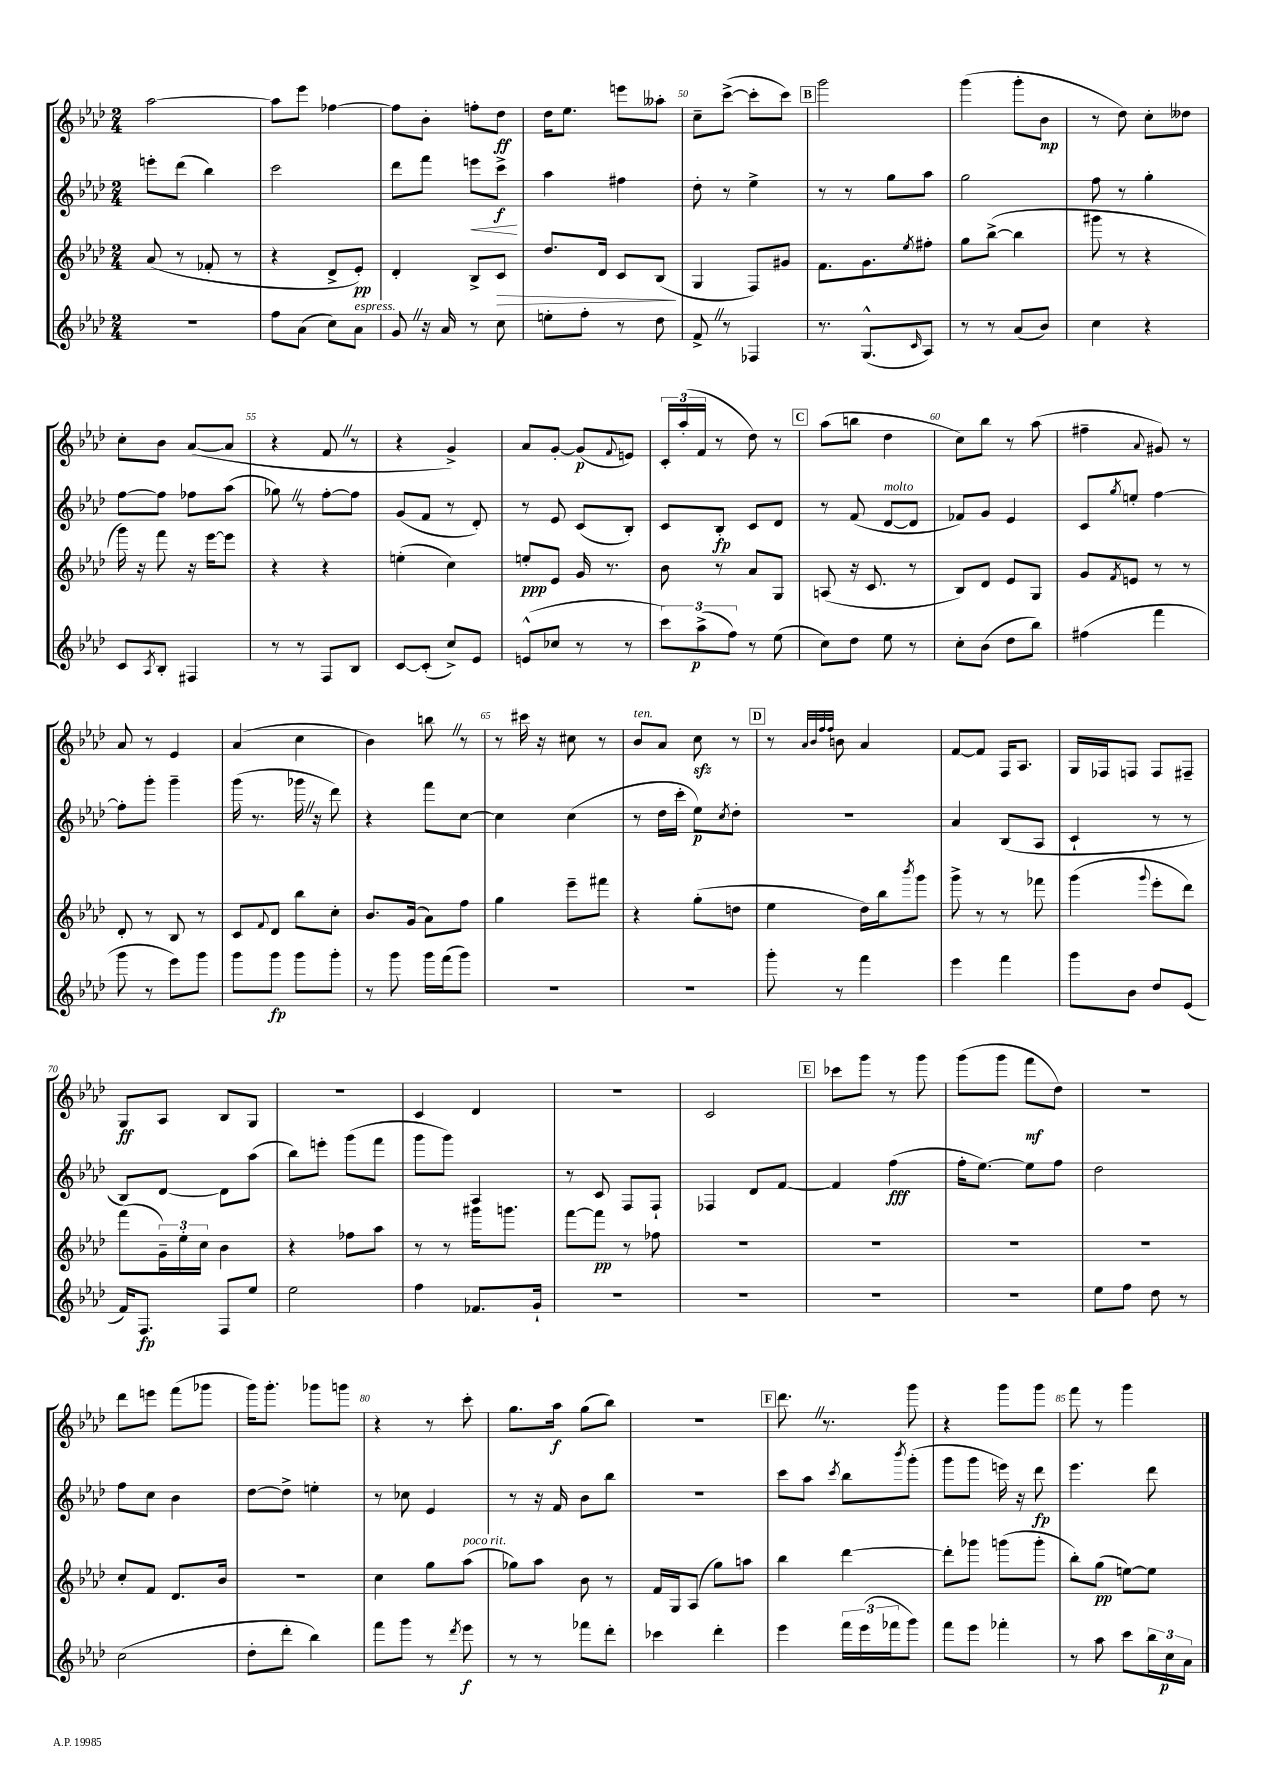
<<
\new StaffGroup <<
\new Staff = "s0" {
    \clef treble \key aes \major \numericTimeSignature \time 2/4
    aes''2~ |
    aes''8 ees'''8 fes''4~ |
    fes''8 bes'8-. f''8-. des''8\ff |
    des''16 ees''8. e'''8 aeses''8-. |
    c''8-- c'''8~->( c'''8-. c'''8) |
    \mark \markup { \box "B" } g'''2 |
    g'''4( g'''8-. bes'8\mp |
    r8 des''8) c''8-. deses''8 |
    c''8-. bes'8 aes'8~( aes'8 |
    r4 f'8 \once \override BreathingSign.text = \markup { \musicglyph "scripts.caesura.straight" } \breathe r8 |
    r4 g'4->) |
    aes'8 g'8~-. g'8\p( \appoggiatura { f'8 } e'8) |
    \tuplet 3/2 { c'16-. aes''16-.( f'16 } r8 des''8) r8 |
    \mark \markup { \box "C" } aes''8( b''8 des''4 |
    c''8) bes''8 r8 aes''8( |
    fis''4-- \appoggiatura { aes'8 } gis'8) r8 |
    aes'8 r8 ees'4 |
    aes'4( c''4 |
    bes'4) b''8 \once \override BreathingSign.text = \markup { \musicglyph "scripts.caesura.straight" } \breathe r8 |
    r8 cis'''16 r16 cis''8 r8 |
    bes'8^\markup { \italic "ten." } aes'8 c''8\sfz r8 |
    \mark \markup { \box "D" } r8 \grace { aes'32 bes'32 f''32 f''32 } b'8 aes'4 |
    f'8~ f'8 f16 aes8. |
    g16 fes16 f8 f8 fis8-- |
    g8\ff aes8 bes8 g8 |
    R2 |
    c'4 des'4 |
    r2 |
    c'2 |
    \mark \markup { \box "E" } ces'''8 g'''8 r8 g'''8 |
    g'''8( g'''8 f'''8\mf des''8) |
    R2 |
    des'''8 e'''8 f'''8( ges'''8 |
    g'''16) g'''8.-. ges'''8 g'''8 |
    r4 r8 c'''8-. |
    g''8. aes''16\f g''8( bes''8) |
    r2 |
    \mark \markup { \box "F" } des'''8. \once \override BreathingSign.text = \markup { \musicglyph "scripts.caesura.straight" } \breathe r8. g'''8 |
    r4 g'''8 g'''8 |
    f'''8 r8 g'''4 \bar "|." |
}
\new Staff = "s1" {
    \clef treble \key aes \major \numericTimeSignature \time 2/4
    e'''8-. des'''8( bes''4) |
    c'''2 |
    des'''8 f'''8 e'''8\< c'''8->\f\! |
    aes''4 fis''4 |
    des''8-. r8 ees''4-> |
    \mark \markup { \box "B" } r8 r8 g''8 aes''8 |
    g''2 |
    f''8 r8 g''4-. |
    f''8~ f''8 fes''8 aes''8( |
    ges''8) \once \override BreathingSign.text = \markup { \musicglyph "scripts.caesura.straight" } \breathe r8 f''8~-. f''8 |
    g'8( f'8 r8 des'8-.) |
    r8 ees'8 c'8( bes8-.) |
    c'8 bes8-.\fp c'8 des'8 |
    \mark \markup { \box "C" } r8 f'8( des'8~^\markup { \italic "molto" } des'8 |
    fes'8) g'8 ees'4 |
    c'8 \acciaccatura { g''8 } e''8-. f''4~ |
    f''8-. g'''8-. g'''4-- |
    g'''16( r8. ges'''16 \once \override BreathingSign.text = \markup { \musicglyph "scripts.caesura.straight" } \breathe r16 des'''8) |
    r4 f'''8 c''8~ |
    c''4 c''4( |
    r8 des''16 c'''16-. ees''8\p) \acciaccatura { c''8 } des''8-. |
    \mark \markup { \box "D" } R2 |
    aes'4 bes8( aes8 |
    c'4-! r8 r8 |
    bes8) des'8~ des'8 aes''8( |
    bes''8) e'''8-. g'''8( f'''8 |
    g'''8 g'''8) aes4 |
    r8 c'8 f8 f8-! |
    fes4 des'8 f'8~ |
    \mark \markup { \box "E" } f'4 f''4\fff( |
    f''16-. ees''8.~) ees''8 f''8 |
    des''2 |
    f''8 c''8 bes'4 |
    des''8~ des''8-> e''4-. |
    r8 ces''8 ees'4 |
    r8 r16 f'16 bes'8 bes''8 |
    R2 |
    \mark \markup { \box "F" } c'''8 aes''8 \acciaccatura { c'''8 } bes''8 \acciaccatura { bes'''8 } g'''8-.( |
    g'''8 g'''8 e'''16) r16 des'''8\fp |
    ees'''4. des'''8 \bar "|." |
}
\new Staff = "s2" {
    \clef treble \key aes \major \numericTimeSignature \time 2/4
    aes'8( r8 fes'8-. r8 |
    r4 des'8-> ees'8-.\pp) |
    des'4-. bes8-> c'8\> |
    des''8. des'16 c'8 bes8\!( |
    g4 f8) gis'8 |
    \mark \markup { \box "B" } f'8. g'8. \acciaccatura { ees''8 } fis''8-. |
    g''8 bes''8~->( bes''4 |
    gis'''8 r8 r4 |
    g'''16) r16 f'''8 r16 ees'''16~ ees'''8 |
    r4 r4 |
    e''4-.( c''4) |
    e''8-.\ppp ees'8 g'16 r8. |
    bes'8 r8 aes'8 g8 |
    \mark \markup { \box "C" } a8( r16 c'8. r8 |
    bes8) des'8 ees'8 g8 |
    g'8 \acciaccatura { f'8 } e'8 r8 r8 |
    des'8-. r8 bes8 r8 |
    c'8 \appoggiatura { f'8 } des'8 bes''8 c''8-. |
    bes'8. g'16( aes'8) f''8 |
    g''4 ees'''8-- fis'''8 |
    r4 g''8-.( d''8 |
    \mark \markup { \box "D" } ees''4 des''16) bes''16 \acciaccatura { bes'''8 } g'''8 |
    g'''8-> r8 r8 fes'''8 |
    g'''4( \appoggiatura { g'''8 } ees'''8-. des'''8) |
    f'''8( \tuplet 3/2 { g'16--) ees''16-. c''16 } bes'4 |
    r4 fes''8 aes''8 |
    r8 r8 gis'''16 g'''8. |
    f'''8~ f'''8\pp r8 fes''8 |
    R2 |
    \mark \markup { \box "E" } R2 |
    R2 |
    R2 |
    c''8-. f'8 des'8. bes'16 |
    R2 |
    c''4 g''8 aes''8^\markup { \italic "poco rit." }( |
    ges''8) aes''8 bes'8 r8 |
    f'16 g16 aes8( g''8) a''8 |
    \mark \markup { \box "F" } bes''4 des'''4~ |
    des'''8-. ges'''8 g'''8( g'''8-. |
    bes''8-.) g''8\pp( e''8~) e''8 \bar "|." |
}
\new Staff = "s3" {
    \clef treble \key aes \major \numericTimeSignature \time 2/4
    r2 |
    f''8 aes'8( c''8) aes'8^\markup { \italic "espress." } |
    g'8 \once \override BreathingSign.text = \markup { \musicglyph "scripts.caesura.straight" } \breathe r16 aes'16 r8 c''8 |
    e''8-. f''8-. r8 des''8 |
    f'8-> \once \override BreathingSign.text = \markup { \musicglyph "scripts.caesura.straight" } \breathe r8 fes4 |
    \mark \markup { \box "B" } r8. g8.-^( \grace { c'16 } aes8) |
    r8 r8 aes'8( bes'8) |
    c''4 r4 |
    c'8 \acciaccatura { aes8 } bes8-. fis4 |
    r8 r8 f8 bes8 |
    c'8~ c'8-.( c''8->) ees'8 |
    e'8-^( ces''8 r8 r8 |
    \tuplet 3/2 { c'''8) aes''8->\p( f''8) } r8 ees''8( |
    \mark \markup { \box "C" } c''8) des''8 ees''8 r8 |
    c''8-. bes'8( des''8 bes''8) |
    fis''4( f'''4 |
    g'''8 r8 ees'''8) g'''8 |
    g'''8 g'''8\fp g'''8 g'''8-. |
    r8 g'''8 g'''16 f'''16( g'''8) |
    R2 |
    R2 |
    \mark \markup { \box "D" } g'''8-. r8 f'''4 |
    ees'''4 f'''4 |
    g'''8 bes'8 des''8 ees'8( |
    f'16) f8.\fp f8 ees''8 |
    ees''2 |
    f''4 fes'8. g'16-! |
    R2 |
    R2 |
    \mark \markup { \box "E" } R2 |
    R2 |
    ees''8 f''8 des''8 r8 |
    c''2( |
    des''8-. des'''8-. bes''4) |
    f'''8 g'''8 r8 \acciaccatura { des'''8 } ees'''8\f |
    r8 r8 fes'''8 des'''8-. |
    ces'''4 des'''4-. |
    \mark \markup { \box "F" } ees'''4 \tuplet 3/2 { f'''16 ees'''16( fes'''16 } g'''8) |
    f'''8 ees'''8 fes'''4-. |
    r8 aes''8 c'''8 \tuplet 3/2 { bes''16 c''16\p aes'16 } \bar "|." |
}
>>
>>
\layout { \context { \Score currentBarNumber = #46 \override BarNumber.break-visibility = ##(#f #t #t) barNumberVisibility = #(every-nth-bar-number-visible 5) } }
